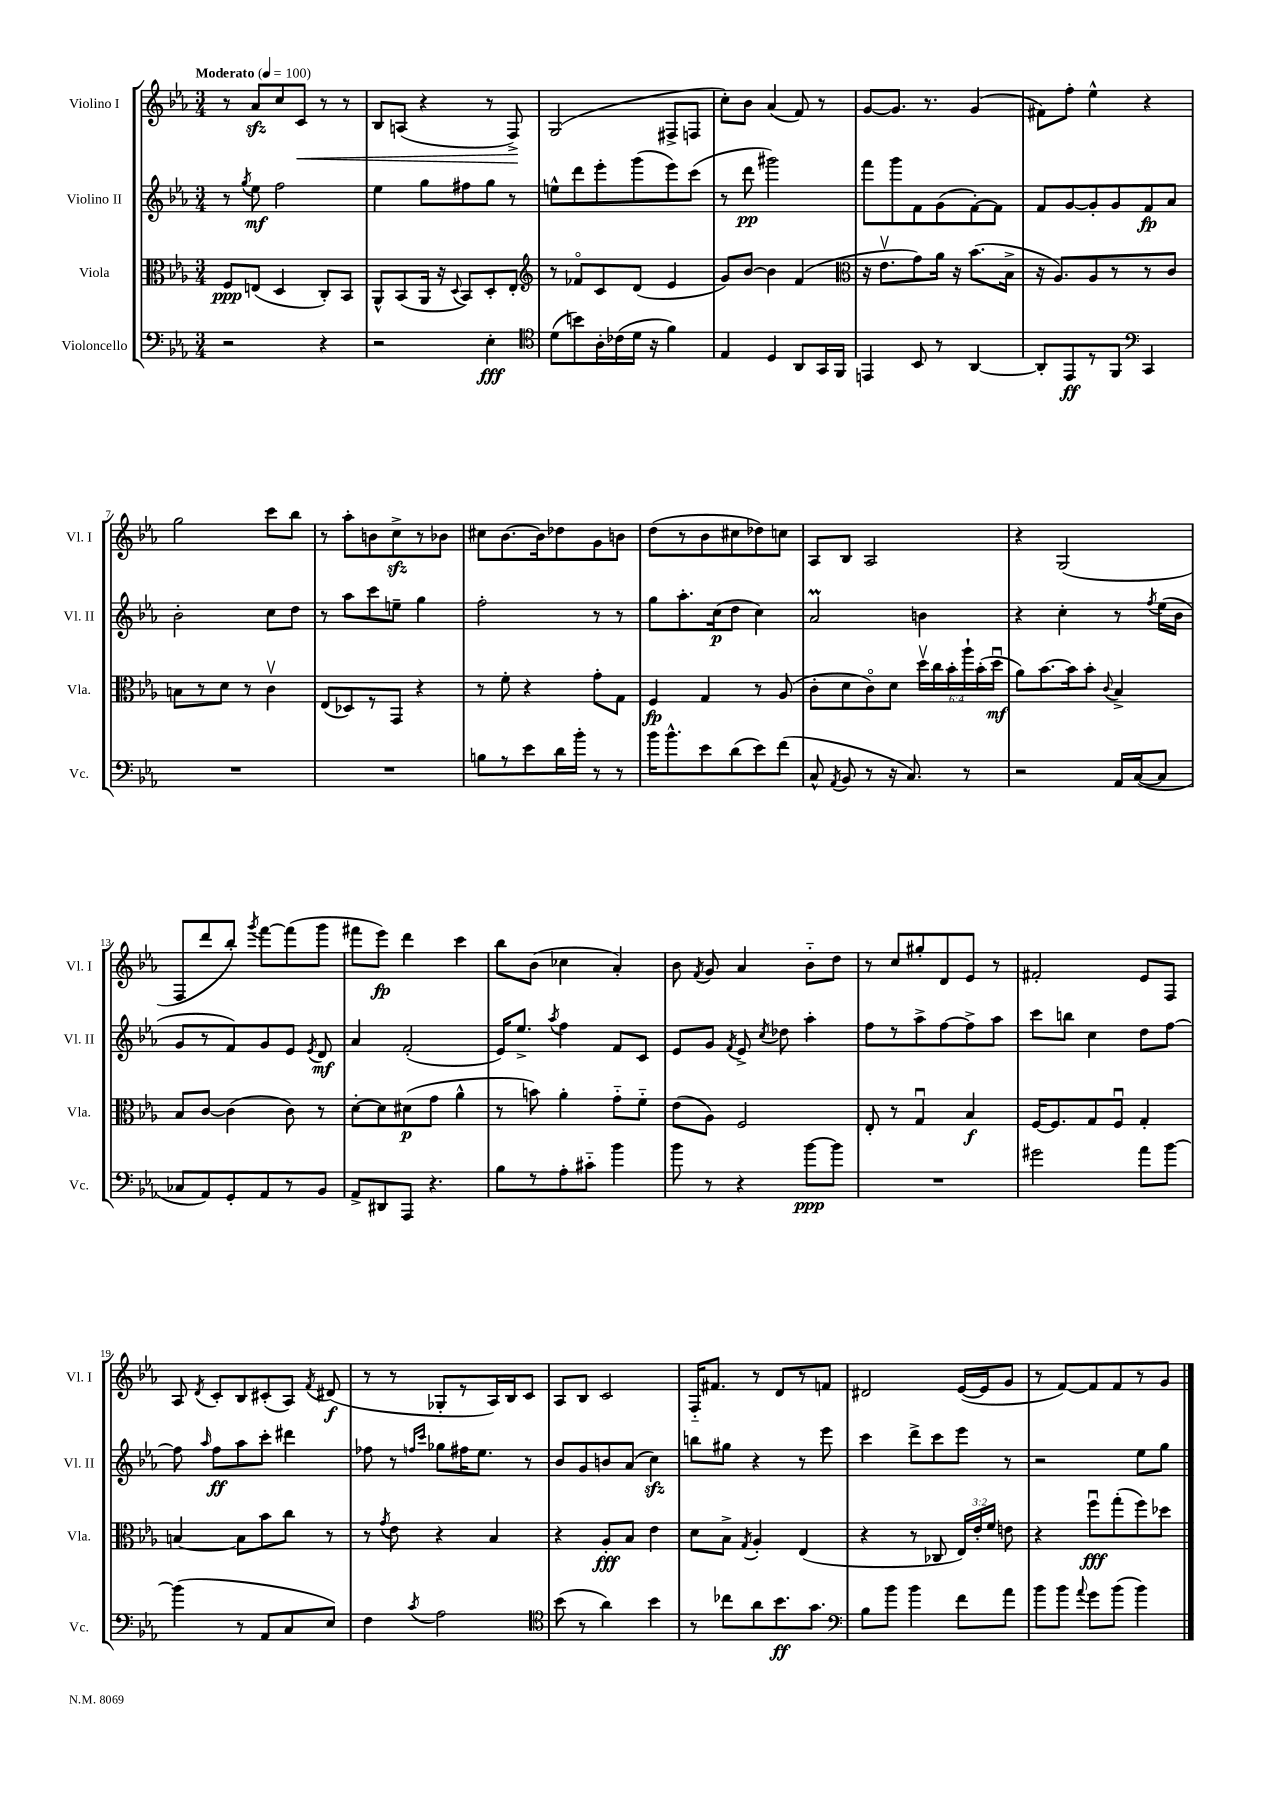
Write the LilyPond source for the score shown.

<<
\new StaffGroup <<
\new Staff = "s0" \with { instrumentName = "Violino I" shortInstrumentName = "Vl. I" } {
    \clef treble \key ees \major \numericTimeSignature \time 3/4 \tempo "Moderato" 4 = 100
    \autoBeamOff r8 aes'8[\sfz c''8 c'8]\< r8 r8 |
    bes8[ a8]( r4 r8 f8->\!) |
    g2( fis8[-> f8] |
    c''8[-.) bes'8] aes'4( f'8) r8 |
    g'8[~ g'8.] r8. g'4( |
    fis'8[) f''8]-. ees''4-^ r4 |
    g''2 c'''8[ bes''8] |
    r8 aes''8[-. b'8 c''8->\sfz r8 bes'8] |
    cis''8[ bes'8.~ bes'16 des''8 g'8 b'8] |
    d''8[( r8 bes'8 cis''8 des''8) c''8] |
    aes8[ bes8] aes2 |
    r4 g2( |
    f8[ d'''8 bes''8]-.) \acciaccatura { g'''8 } f'''8[~ f'''8( g'''8] |
    fis'''8[ ees'''8]\fp) d'''4 c'''4 |
    bes''8[ bes'8]( ces''4 aes'4-.) |
    bes'8 \acciaccatura { f'8 } g'8 aes'4 bes'8[-_ d''8] |
    r8 c''8[ gis''8-. d'8 ees'8] r8 |
    fis'2-. ees'8[ f8] |
    aes8 \acciaccatura { d'8 } c'8[-. bes8 cis'8-.( aes8]) \acciaccatura { f'8 } dis'8\f( |
    r8 r8 ges8[-. r8 aes16) bes16 c'8] |
    aes8[ bes8] c'2 |
    f16[-_ fis'8.] r8 d'8[ r8 f'8] |
    dis'2 ees'16[~( ees'16 g'8] |
    r8 f'8[~) f'8 f'8 r8 g'8] \bar "|." |
}
\new Staff = "s1" \with { instrumentName = "Violino II" shortInstrumentName = "Vl. II" } {
    \clef treble \key ees \major \numericTimeSignature \time 3/4
    \autoBeamOff r8 \acciaccatura { g''8 } ees''8\mf f''2 |
    ees''4 g''8[ fis''8 g''8] r8 |
    e''8[-^ d'''8 ees'''8-. g'''8( ees'''8) c'''8]( |
    r8 d'''8\pp gis'''2) |
    f'''8[ g'''8 f'8 g'8( f'8~-.) f'8] |
    f'8[ g'8~ g'8-. g'8 f'8\fp aes'8] |
    bes'2-. c''8[ d''8] |
    r8 aes''8[ c'''8 e''8]-- g''4 |
    f''2-. r8 r8 |
    g''8[ aes''8.-. c''16\p( d''8] c''4) |
    aes'2\prall b'4 |
    r4 c''4-. r8 \acciaccatura { f''8 } ees''16[( bes'16] |
    g'8[ r8 f'8) g'8 ees'8] \acciaccatura { ees'8 } d'8\mf |
    aes'4 f'2-.( |
    ees'16[) ees''8.]-> \acciaccatura { aes''8 } f''4 f'8[ c'8] |
    ees'8[ g'8] \acciaccatura { f'8 } ees'8-> \acciaccatura { c''8 } des''8 aes''4-. |
    f''8[ r8 aes''8-> f''8~ f''8-> aes''8] |
    c'''8[ b''8] c''4 d''8[ f''8]~ |
    f''8 \grace { aes''16 } f''8[\ff aes''8 c'''8]-. dis'''4 |
    fes''8 r8 \grace { f''16[ c'''16] } ges''8[ fis''16 ees''8.] r8 |
    bes'8[ g'8 b'8 aes'8]( c''4\sfz) |
    b''8[ gis''8] r4 r8 ees'''8 |
    c'''4 d'''8[-> c'''8 ees'''8] r8 |
    r2 ees''8[ g''8] \bar "|." |
}
\new Staff = "s2" \with { instrumentName = "Viola" shortInstrumentName = "Vla." } {
    \clef alto \key ees \major \numericTimeSignature \time 3/4 \override Staff.TupletNumber.text = #tuplet-number::calc-fraction-text
    \autoBeamOff f8[\ppp e8]( d4 c8[-.) bes,8] |
    aes,8[-^ bes,8( aes,16] r16 \appoggiatura { d8 } bes,8[) d8-. ees8]-. |
    \clef treble r8 fes'8[\flageolet c'8 d'8]( ees'4 |
    g'8[) bes'8]~ bes'4 f'4( |
    \clef alto r16 ees'8.[\upbow g'8) aes'16] r16 bes'8.[( bes16]-> |
    r16 aes8.[) aes8 r8 r8 c'8] |
    b8[ r8 d'8] r8 c'4\upbow |
    ees8[( des8) r8 g,8] r4 |
    r8 f'8-. r4 g'8[-. g8] |
    f4\fp g4 r8 aes8( |
    c'8[-. d'8 c'8\flageolet) d'8] \tuplet 6/4 { d''16[\upbow c''16 bes'16-. aes''16-! bes'16-.( d''16]\downbow\mf } |
    aes'8[) bes'8.~ bes'16 bes'8]-. \appoggiatura { c'8 } bes4-> |
    bes8[ c'8]~ c'4( c'8) r8 |
    d'8[~-. d'8 dis'8\p( g'8] aes'4-^ |
    r8 b'8) aes'4-. g'8[-_ f'8]-_ |
    ees'8[( aes8]) f2 |
    ees8-. r8 g4\downbow bes4\f |
    f16[~ f8. g8 f8]\downbow g4-. |
    b4~ b8[ bes'8 c''8] r8 |
    r8 \acciaccatura { g'8 } ees'8 r4 bes4 |
    r4 aes8[-.\fff bes8] ees'4 |
    d'8[ bes8]-> \acciaccatura { g8 } aes4-. ees4( |
    r4 r8 ces8 \tuplet 3/2 { ees16[) ees'16-. f'16] } e'8 |
    r4 f''8[\downbow\fff g''8-.( f''8) des''8] \bar "|." |
}
\new Staff = "s3" \with { instrumentName = "Violoncello" shortInstrumentName = "Vc." } {
    \clef bass \key ees \major \numericTimeSignature \time 3/4
    \autoBeamOff r2 r4 |
    r2 ees4-.\fff |
    \clef tenor d'8[( b'8) aes16-. ces'16( d'16] r16 f'4) |
    ees4 d4 aes,8[ g,16 f,16] |
    e,4 bes,8 r8 aes,4~ |
    aes,8[-. ees,8\ff r8 f,8] \clef bass c,4 |
    R2. |
    R2. |
    b8[ r8 ees'8 d'16 bes'16]-. r8 r8 |
    bes'16[ bes'8.-^ ees'8 d'8( ees'8) f'8]( |
    c8-^ \acciaccatura { aes,8 } bes,8 r8 r16 c8.) r8 |
    r2 aes,16[ c16~( c8] |
    ces8[ aes,8) g,8-. aes,8 r8 bes,8] |
    aes,8[-> dis,8 aes,,8] r4. |
    bes8[ r8 aes8-. cis'8]-_ bes'4 |
    bes'8 r8 r4 bes'8[~\ppp bes'8] |
    R2. |
    gis'2 aes'8[ bes'8]~ |
    bes'4( r8 aes,8[ c8 ees8]) |
    f4 \acciaccatura { c'8 } aes2 |
    \clef tenor bes'8( r8 aes'4) bes'4 |
    r8 ces''8[ aes'8 bes'8.\ff g'8.] |
    \clef bass bes8[ bes'8] bes'4 f'8[ aes'8] |
    bes'8[ bes'8] \appoggiatura { aes'8 } g'8[ bes'8]( bes'4) \bar "|." |
}
>>
>>
